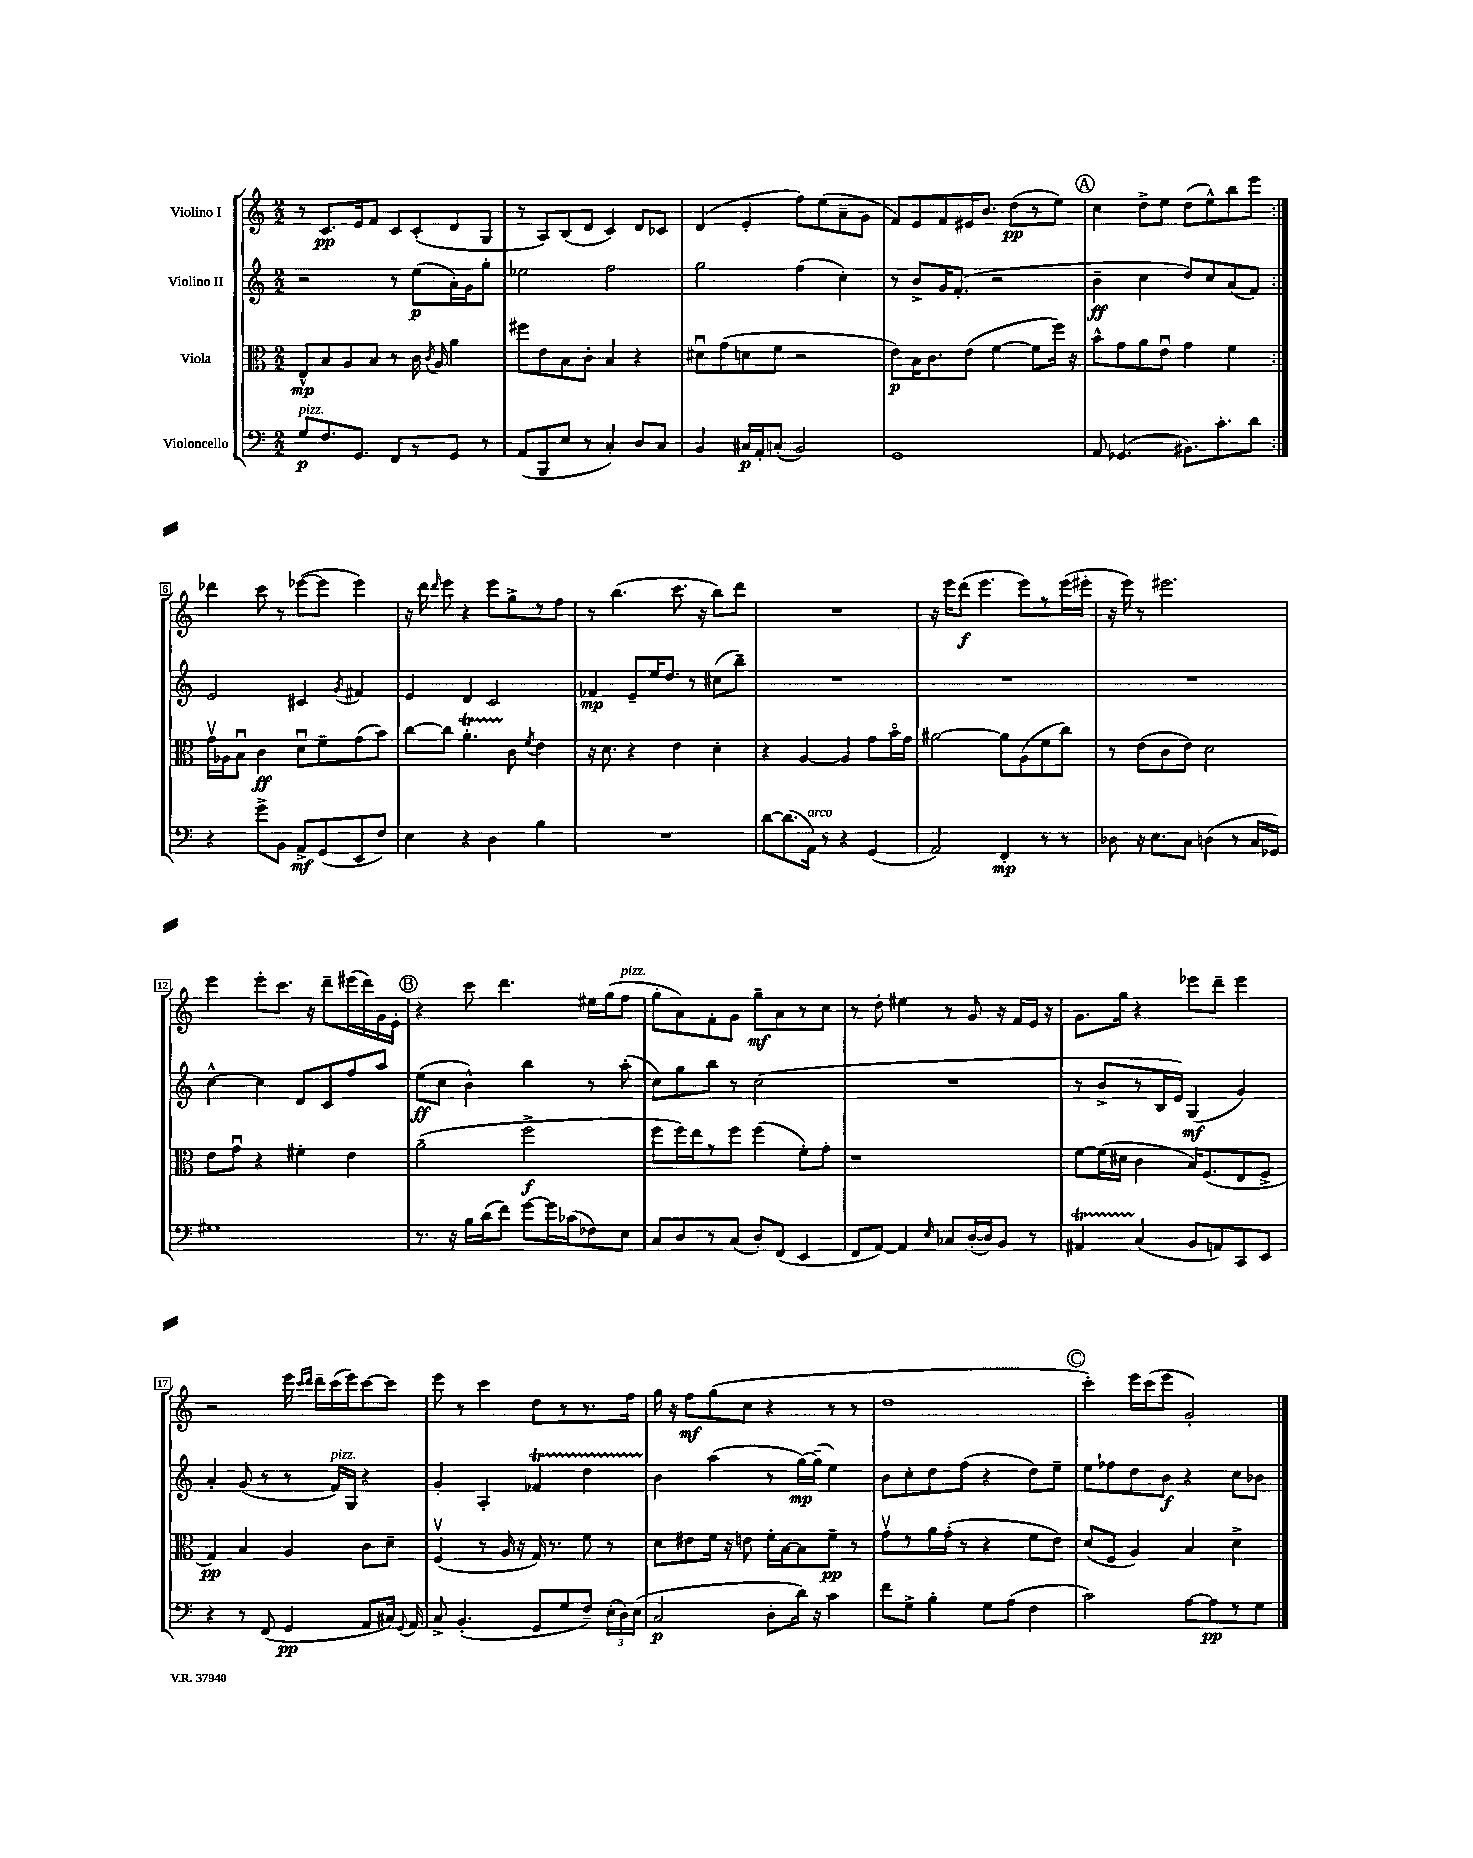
<<
\new StaffGroup <<
\new Staff = "s0" \with { instrumentName = "Violino I" } {
    \clef treble \key c \major \numericTimeSignature \time 2/2
    \autoBeamOff \repeat volta 2 { r8 c'8.[\pp e'16 f'8] c'8[ c'8-.( d'8 g8] |
    r8 a8[) b8( d'8] c'4) d'8[ ces'8] |
    d'4( e'4-. f''8[) e''8( a'8-- g'8] |
    f'8[) e'8 f'8 eis'16 b'8.] d''8[\pp( r8 e''8]) |
    \mark \markup { \circle "A" } c''4 d''8[-> e''8] d''8[( e''8-^) b''8 e'''8] | }
    des'''4 c'''8 r8 ees'''8[~( ees'''8] ees'''4) |
    r16 d'''16 \grace { d'''16 } e'''8 r4 e'''8[ g''8-> r8 f''8] |
    r8 b''4.( c'''8. r16 b''8[) d'''8] |
    R1 |
    r16 e'''16[ d'''8]\f( e'''4. e'''8[) r8 e'''16( eis'''16]-. |
    r16 e'''16) r8 eis'''2. |
    e'''4 e'''8[-. c'''8.] r16 d'''8[-- eis'''16( d'''16) g'16 e'16]-. |
    \mark \markup { \circle "B" } r4 c'''8 d'''4. eis''16[ g''16( f''8]^\markup { \italic "pizz." } |
    g''8[-. a'8) f'8-. g'8] g''8[--\mf a'8 r8 c''8] |
    r8 d''8-. eis''4 r8 g'8 r16 f'16[ e'16] r16 |
    g'8.[ g''16] r4 ees'''8[ d'''8]-- ees'''4 |
    r2 e'''16 \grace { c'''16[ d'''16] } d'''16[-- c'''16( e'''16) c'''8~ c'''8] |
    e'''8 r8 c'''4 d''8[ r8 r8. f''16] |
    g''16 r16 f''8[\mf g''8( c''8] r4 r8 r8 |
    d''1 |
    \mark \markup { \circle "C" } c'''4-.) e'''16[ c'''16( e'''8] g'2-.) \bar "|." |
}
\new Staff = "s1" \with { instrumentName = "Violino II" } {
    \clef treble \key c \major \numericTimeSignature \time 2/2
    \autoBeamOff \repeat volta 2 { r2 r8 e''8[\p( a'16-.) g'16 g''8]-. |
    ees''2 f''2 |
    g''2 f''4( c''4-.) |
    r8 b'8[-> g'16 f'8.]-.( r2 |
    \mark \markup { \circle "A" } b'4--\ff c''4 d''8[) c''8 a'8( f'8]) | }
    e'2 cis'4 \acciaccatura { g'8 } fis'4 |
    e'4 d'4 c'2 |
    fes'4\mp e'8[-- e''16 d''8.] r8 cis''8[( b''8]--) |
    R1 |
    R1 |
    R1 |
    c''4~-^ c''4 d'8[ c'8 f''8 a''8] |
    \mark \markup { \circle "B" } e''8[\ff( c''8] b'4-^) b''4 r8 a''8-.( |
    c''8[) g''8 b''8] r8 c''2( |
    R1 |
    r8 b'8[-> r8 b16 e'16]) g4\mf( g'4) |
    a'4-. g'8( r8 r8 f'16[^\markup { \italic "pizz." }) g16] r4 |
    g'4-. a4-. fes'4\startTrillSpan d''4 |
    b'4\stopTrillSpan a''4( r8 g''16[~\mp) g''16]--( e''4) |
    b'8[ c''8-. d''8 f''8]( r4 d''8[) e''8]-- |
    \mark \markup { \circle "C" } e''8[ fes''8 d''8 b'8]\f r4 c''8[ bes'8] \bar "|." |
}
\new Staff = "s2" \with { instrumentName = "Viola" } {
    \clef alto \key c \major \numericTimeSignature \time 2/2
    \autoBeamOff \repeat volta 2 { e8[-^\mp b8 a8 b8] r8 c'16 \acciaccatura { c'8 } a16 a'4 |
    fis''8[ e'8 b8 c'8]-. b4 r4 |
    dis'8[\downbow g'8( d'8 f'8] r2 |
    e'8[\p) b16 c'8. e'8]( f'4~ f'8[ f''16]) r16 |
    \mark \markup { \circle "A" } b'8[-^ g'8 a'8 e'8]\downbow g'4 f'4 | }
    g'16[\upbow aes16 b8]\downbow c'4\ff d'8[\downbow f'8-- g'8( b'8]) |
    c''8[~ c''8] a'4.-.\startTrillSpan c'8\stopTrillSpan \acciaccatura { f'8 } e'4 |
    r16 d'8. r4 e'4 d'4-. |
    r4 a4~ a4 g'8[ b'16\flageolet g'16] |
    ais'2~ ais'8[ a8( f'8 c''8]) |
    r8 e'8[( c'8 e'8]) d'2 |
    e'8[ g'8]\downbow r4 fis'4-. e'4 |
    \mark \markup { \circle "B" } a'2--( f''2->\f |
    f''8[ f''16) e''16 r8 f''8] f''4( f'8[-.) g'8]-. |
    r1 |
    f'8[~ f'16( dis'16] c'4 b16[) f8.( e8 f8]-> |
    g4\pp) b4 a4 c'8[ d'8]-- |
    f4\upbow( r8 a16 r16 g16) r8. f'8 r8 |
    d'8[ eis'8 f'16] r16 e'8 f'16[-. b16~ b8 f'8]--\pp r8 |
    g'8[\upbow r8 a'16 g'16]-.( r8 r4 f'8[ e'8]) |
    \mark \markup { \circle "C" } d'8[( f8] a4) b4 d'4-> \bar "|." |
}
\new Staff = "s3" \with { instrumentName = "Violoncello" } {
    \clef bass \key c \major \numericTimeSignature \time 2/2
    \autoBeamOff \repeat volta 2 { g8[\p^\markup { \italic "pizz." } f8. g,8.] f,8[ r8 g,8] r8 |
    a,8[( b,,8 e8] r8 c4-.) d8[ c8] |
    b,4 cis16[\p a,16-. c8]-.( b,2) |
    g,1 |
    \mark \markup { \circle "A" } a,8 ges,4.( bis,8.[) c'8.-. d'8] | }
    r4 g'8[-> b,8] a,8[->\mf g,8( e,8 f8]) |
    e4 r4 d4 b4 |
    R1 |
    d'8[~ d'8.( a,16]^\markup { \italic "arco" }) r8 r4 g,4( |
    a,2) f,4-.\mp r8 r8 |
    des8 r16 e8.[ c8] d4( r8 c16[ ges,16]) |
    gis1 |
    \mark \markup { \circle "B" } r8. r16 b16[ d'16( f'8]) g'8[~ g'16 ces'16( fes8) e8] |
    c8[ d8 r8 c8]( d8[-.) f,8]( e,4 |
    f,8[ a,8]~) a,4 \grace { e16 } ces8[ d16~-.( d16) b,8] r8 |
    ais,4\startTrillSpan c4\stopTrillSpan( b,8[ a,8) c,8 e,8] |
    r4 r8 f,8( g,4\pp a,8[ cis16]) \appoggiatura { g,8 } a,16 |
    c8-> b,4.-.( g,8[ g8 f8]--) \tuplet 3/2 { e16[-.( d16) e16]( } |
    c2\p d8[-. d'16]) r16 c'4 |
    f'8[ g8]-> b4-. g8[ a8]( f4 |
    \mark \markup { \circle "C" } c'2) a8[~ a8\pp r8 g8] \bar "|." |
}
>>
>>
\layout { \context { \Score \override BarNumber.stencil = #(make-stencil-boxer 0.1 0.3 ly:text-interface::print) } }
